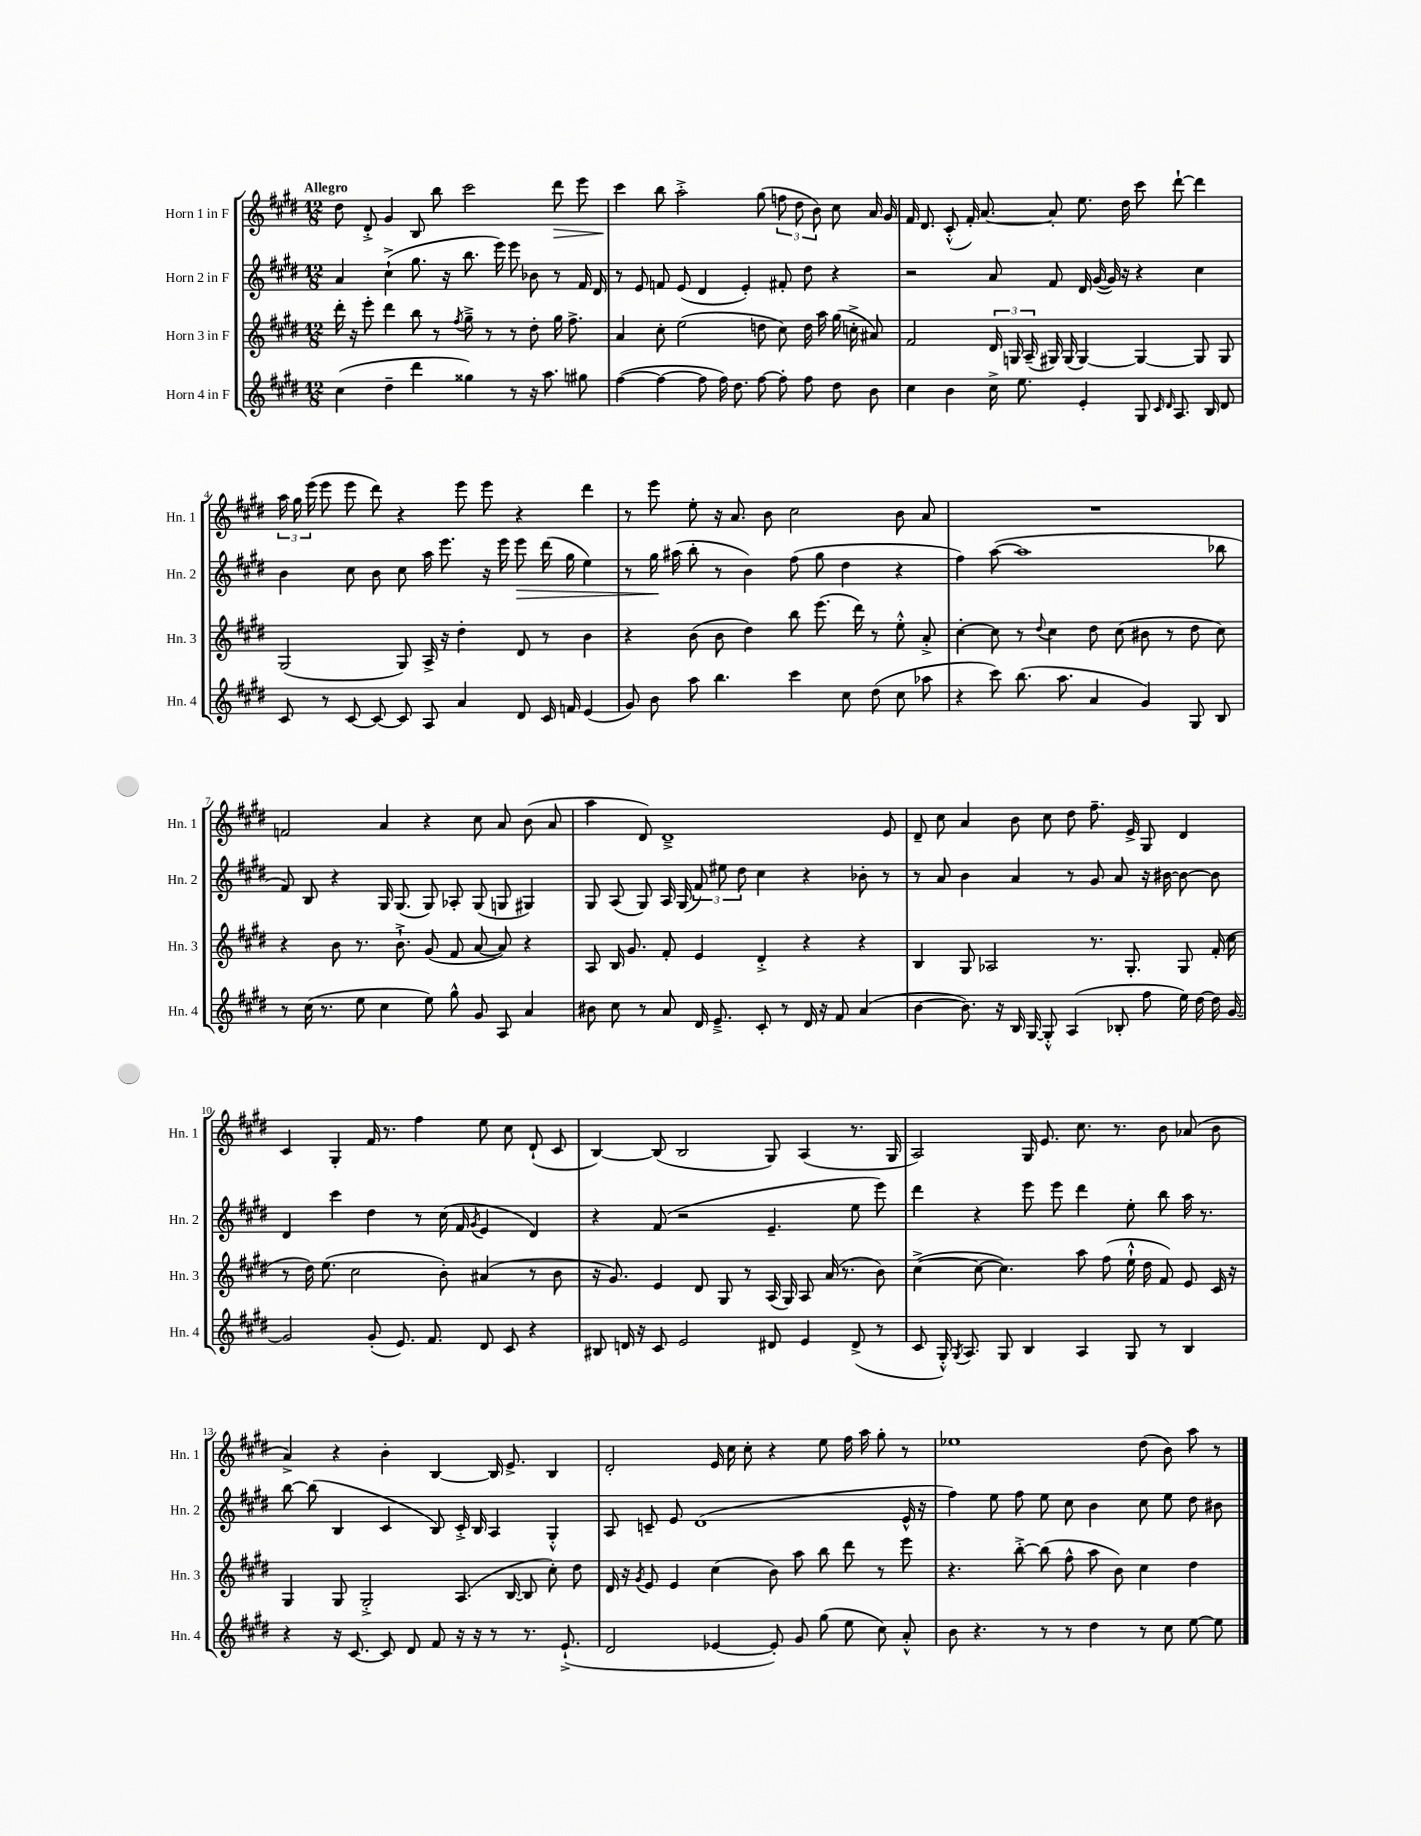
<<
\new StaffGroup <<
\new Staff = "s0" \with { instrumentName = "Horn 1 in F" shortInstrumentName = "Hn. 1" } {
    \clef treble \key e \major \numericTimeSignature \time 12/8 \tempo "Allegro"
    \autoBeamOff dis''8 dis'8-.-> gis'4 b8 b''8 cis'''2 dis'''8\> e'''8 |
    cis'''4\! b''8 a''2-.-> gis''8( \tuplet 3/2 { f''8 dis''8 b'8) } cis''8 a'16 gis'16 |
    fis'16 dis'8. cis'8-.-^( fis'16-.) a'8.~ a'8-. e''8. dis''16 cis'''8 dis'''8~-! dis'''4 |
    \tuplet 3/2 { a''16 gis''16 e'''16( } e'''8 e'''8 dis'''8) r4 e'''8 e'''8 r4 dis'''4 |
    r8 e'''8 e''8-. r16 a'8. b'8 cis''2 b'8 a'8 |
    R1. |
    f'2 a'4 r4 cis''8 a'8 b'8( a'8 |
    a''4 dis'8) dis'1---> e'8 |
    dis'8-- cis''8 a'4 b'8 cis''8 dis''8 fis''8.-- e'16-> gis8 dis'4 |
    cis'4 gis4-. fis'16 r8. fis''4 e''8 cis''8 dis'8-!( cis'8 |
    b4~) b8( b2 gis8) a4( r8. gis16 |
    a2) gis16 e'8. cis''8. r8. b'8 aes'8( b'8 |
    a'4->) r4 b'4-. b4~ b16 e'8.-> b4 |
    dis'2-. e'16 cis''16 cis''8-. r4 e''8 fis''16 a''16 gis''8-. r8 |
    ees''1 dis''8( b'8) a''8 r8 \bar "|." |
}
\new Staff = "s1" \with { instrumentName = "Horn 2 in F" shortInstrumentName = "Hn. 2" } {
    \clef treble \key e \major \numericTimeSignature \time 12/8
    \autoBeamOff a'4 cis''4-!->( gis''8. r16 b''8. e'''16) e'''8 bes'8 r8 fis'16 dis'16 |
    r8 e'8 f'8 e'8( dis'4 e'4-.) fis'8-. dis''8 r4 |
    r2 a'8 fis'8 dis'16 gis'16~( gis'16) r16 r4 cis''4 |
    b'4 cis''8 b'8 cis''8 a''16 e'''8. r16 e'''16 e'''8\> dis'''16( gis''16 e''4) |
    r8 gis''16\! ais''16( b''8-. r8 b'4) fis''8( gis''8 dis''4 r4 |
    fis''4) a''8~( a''1 bes''8 |
    fis'8) b8 r4 gis16 gis8.( gis8) aes8-. gis8( g8 gis4) |
    gis8 a8( gis8) a16 gis16( \tuplet 3/2 { fis'8) eis''8 dis''8 } cis''4 r4 bes'8-. r8 |
    r8 a'8 b'4 a'4 r8 gis'8 a'8 r16 bis'16~ bis'8~ bis'8 |
    dis'4 cis'''4 dis''4 r8 cis''16( fis'16 \acciaccatura { gis'8 } e'4 dis'4) |
    r4 fis'8( r2 e'4.-- e''8 e'''8) |
    dis'''4 r4 e'''8 e'''8 dis'''4 e''8-. b''8 a''16 r8. |
    b''8~ b''8( b4 cis'4 b8) cis'16-.-> b16 a4 gis4-.-^ |
    a8 c'8-- e'8 dis'1( e'16-^ r16 |
    fis''4) e''8 fis''8 e''8 cis''8 b'4 cis''8 e''8 dis''8 bis'8 \bar "|." |
}
\new Staff = "s2" \with { instrumentName = "Horn 3 in F" shortInstrumentName = "Hn. 3" } {
    \clef treble \key e \major \numericTimeSignature \time 12/8
    \autoBeamOff dis'''16-. r16 e'''8-. dis'''4 b''8 r8 \acciaccatura { fis''8 } gis''8---> r8 r8 dis''8-. gis''16 fis''8.-> |
    a'4 cis''8-. e''2( d''8 cis''8) d''16 a''16 gis''16( c''16-.-> ais'8) |
    fis'2 \tuplet 3/2 { dis'16 g16 a16--( } gis16) gis16( gis4~) gis4~ gis8 gis8 |
    gis2( gis8) a16-> r16 dis''4-. dis'8 r8 b'4 |
    r4 b'8( b'8 dis''4) b''8 e'''8.( dis'''16) r8 e''8-.-^ a'8-.-> |
    cis''4~-. cis''8 r8 \appoggiatura { dis''8 } cis''4 dis''8 cis''8( bis'8 r8 dis''8 cis''8) |
    r4 b'8 r8. b'8.-!-> gis'8( fis'8 a'8~ a'8) r4 |
    a8 b16 gis'8. fis'8-. e'4 dis'4-.-> r4 r4 |
    b4 gis8 aes2 r8. gis8.-. gis8 fis'16-.( cis''16 |
    r8 dis''16) e''8.( cis''2 b'8-.) ais'4( r8 b'8 |
    r16 gis'8.) e'4 dis'8 gis8 r8 a16( gis16) a8 a'16( r8. b'8) |
    cis''4~->( cis''8~ cis''4.) a''8 fis''8( e''16-!-^ dis''16 fis'8) e'8 cis'16 r16 |
    gis4 gis8 gis2-.-> a8.( b16~ b8 cis''8-.) dis''8 |
    dis'16 r16 \acciaccatura { gis'8 } e'8 e'4 cis''4( b'8) a''8 b''8 dis'''8 r8 e'''8 |
    r4. b''8~-.-> b''8( fis''8-^ a''8 b'8) cis''4 dis''4 \bar "|." |
}
\new Staff = "s3" \with { instrumentName = "Horn 4 in F" shortInstrumentName = "Hn. 4" } {
    \clef treble \key e \major \numericTimeSignature \time 12/8
    \autoBeamOff cis''4( dis''4-- dis'''4 gisis''4) r8 r16 a''8. gis''8 |
    fis''4~( fis''4~ fis''8 fis''16) dis''8. fis''8~ fis''8-. fis''8 dis''8 b'8 |
    cis''4 b'4 cis''16-> e''8. e'4-. gis8 \grace { cis'16 dis'16 } a8. b16 dis'8 |
    cis'8 r8 cis'8~ cis'8~ cis'8 a8 a'4 dis'8 cis'16 f'16 e'4( |
    gis'8) b'8 a''8 b''4. cis'''4 cis''8 dis''8( cis''8 aes''8 |
    r4 cis'''8) b''8.( a''8. a'4 gis'4) gis8 b8 |
    r8 cis''16( r8. e''8 cis''4 e''8) gis''8-^ gis'8 a8 a'4 |
    bis'8 cis''8 r8 a'8 dis'16 e'8.---> cis'8-. r8 dis'16 r16 fis'8 a'4( |
    b'4~ b'8.) r16 b16 gis16~ gis8-.-^ a4( bes8-. fis''8 e''16) dis''16~ dis''16 gis'16~ |
    gis'2 gis'8-.( e'8.) fis'8. dis'8 cis'8 r4 |
    bis8 d'16 r16 cis'8 e'2 dis'8 e'4 dis'8->( r8 |
    cis'8 gis16-.-^) \acciaccatura { gis8 } a8. gis8 b4 a4 gis8 r8 b4 |
    r4 r16 cis'8.~ cis'8 dis'8 fis'8 r16 r16 r8 r8. e'8.-!->( |
    dis'2 ees'4~ ees'8-.) gis'8 gis''8( e''8 cis''8) a'8-.-^ |
    b'8 r4. r8 r8 dis''4 r8 cis''8 e''8~ e''8 \bar "|." |
}
>>
>>
